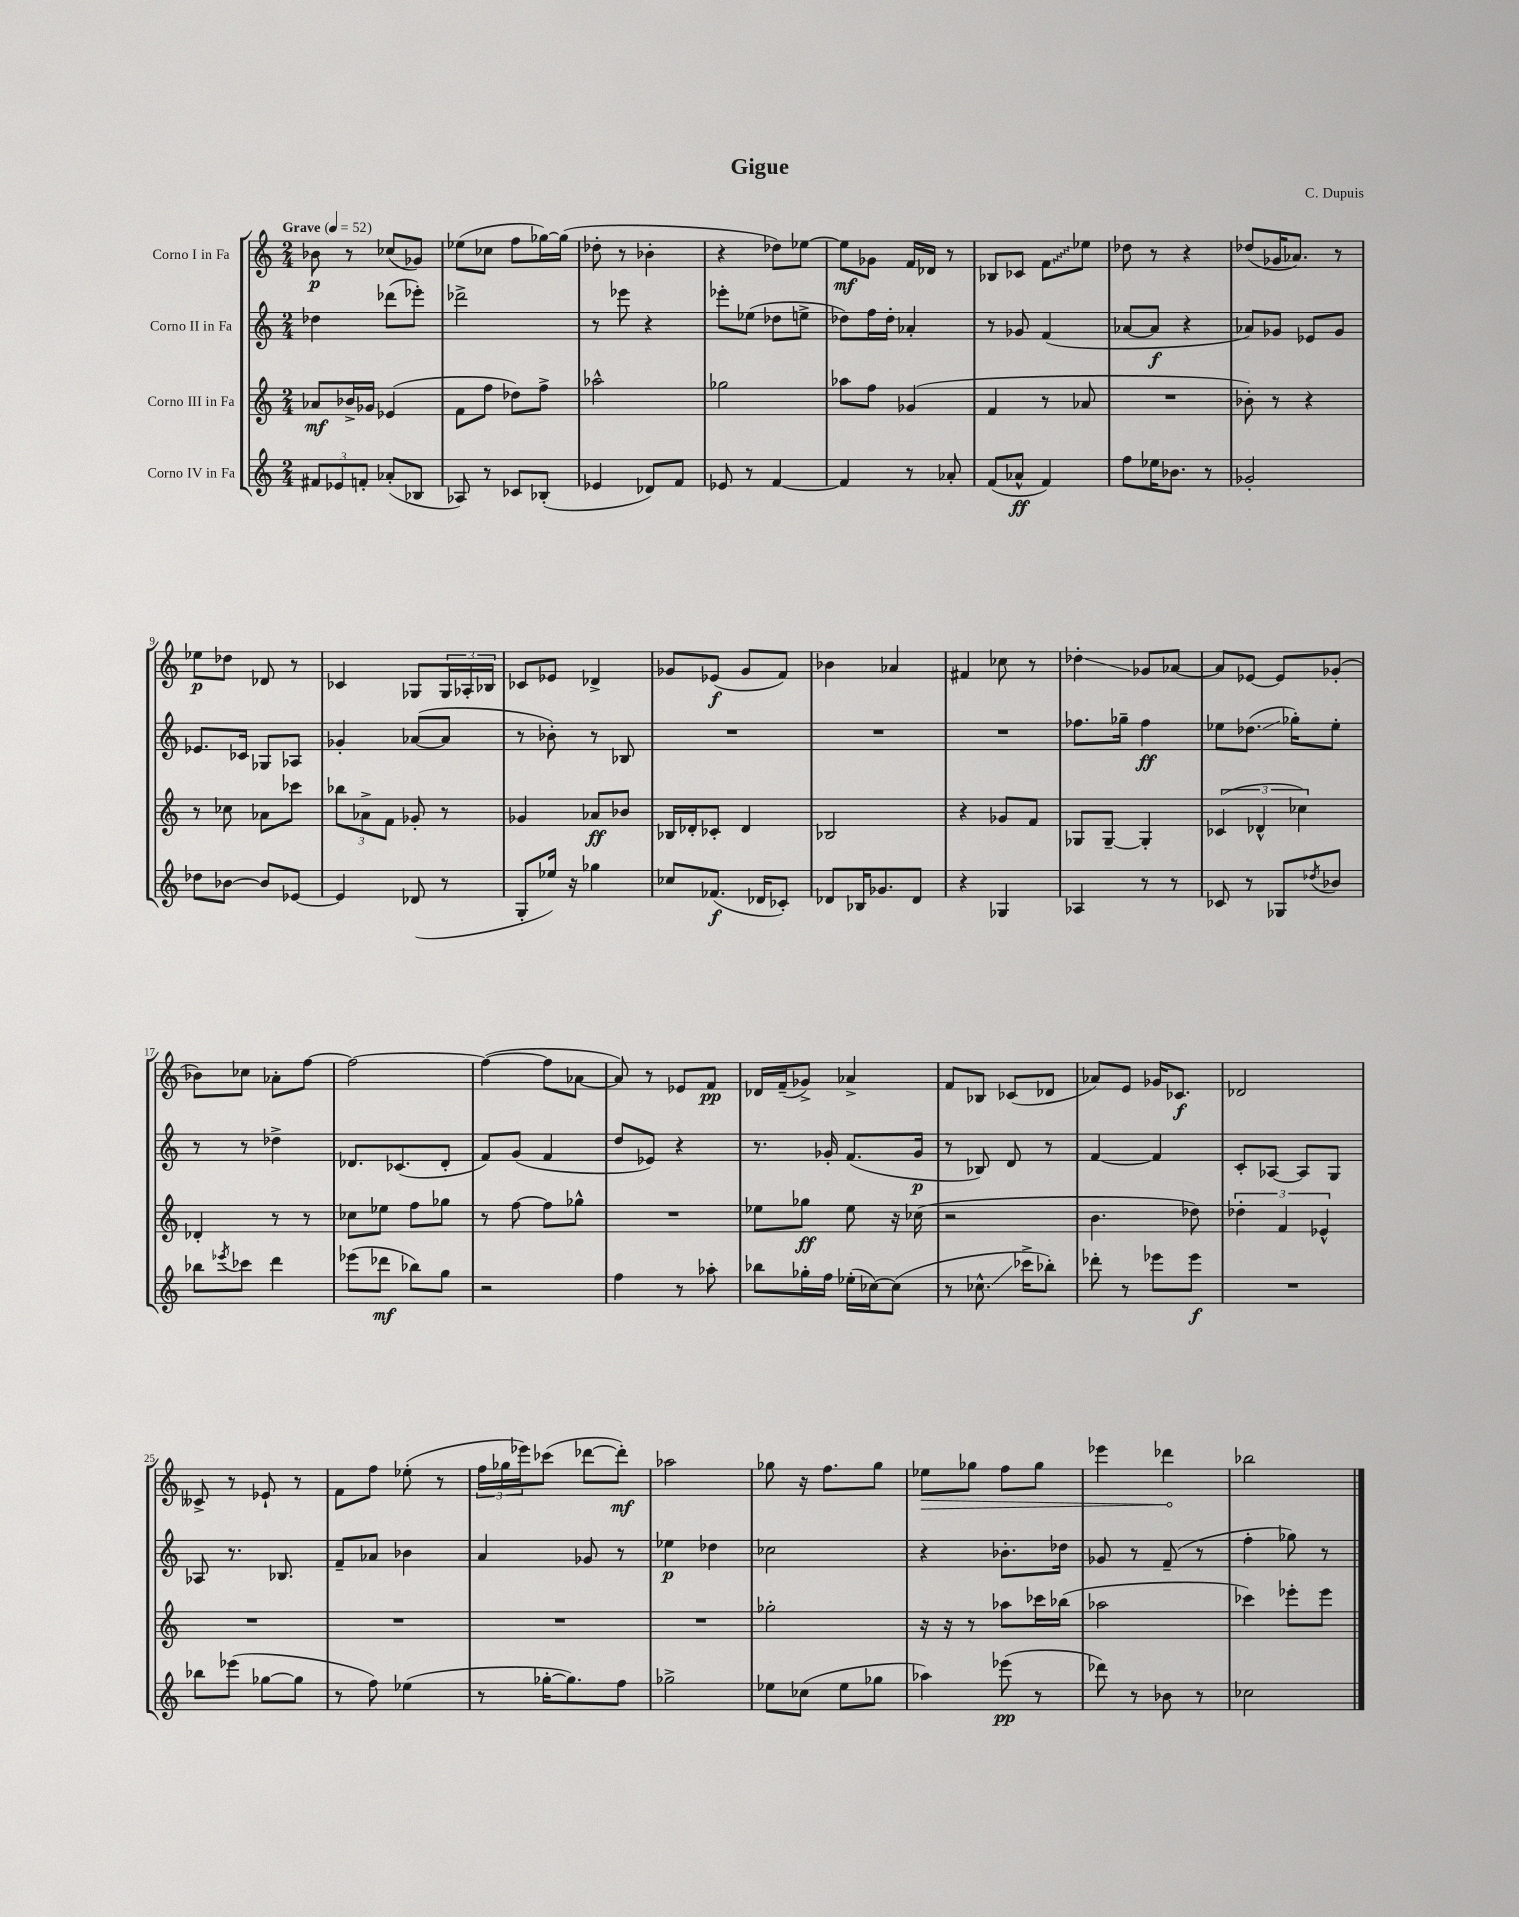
\header { title = "Gigue" composer = "C. Dupuis" }
<<
\new StaffGroup <<
\new Staff = "s0" \with { instrumentName = "Corno I in Fa" } {
    \clef treble \key c \major \numericTimeSignature \time 2/4 \tempo "Grave" 4 = 52
    bes'8\p r8 ces''8( ges'8) |
    ees''8( ces''8 f''8 ges''16~) ges''16( |
    des''8-. r8 bes'4-. |
    r4 des''8) ees''8~ |
    ees''8\mf ges'8 f'16 des'16 r8 |
    bes8 ces'8 \once \override Glissando.style = #'zigzag f'8\glissando ees''8 |
    des''8 r8 r4 |
    des''8( ges'16 aes'8.) r8 |
    ees''8\p des''8 des'8 r8 |
    ces'4 ges8 \tuplet 3/2 { ges16 aes16-. bes16 } |
    ces'8 ees'8 des'4-> |
    ges'8 ees'8\f( ges'8 f'8) |
    bes'4 aes'4 |
    fis'4 ces''8 r8 |
    des''4-.\glissando ges'8 aes'8~ |
    aes'8 ees'8~ ees'8 ges'8-.( |
    bes'8) ces''8 aes'8-. f''8~ |
    f''2~ |
    f''4~( f''8 aes'8~ |
    aes'8) r8 ees'8 f'8\pp |
    des'16 f'16--( ges'8->) aes'4-> |
    f'8 bes8 ces'8( des'8 |
    aes'8) e'8 ges'16 ces'8.\f |
    des'2 |
    ceses'8-> r8 ees'8-! r8 |
    f'8 f''8 ees''8-.( r8 |
    \tuplet 3/2 { f''16 ges''16 ees'''16) } ces'''8( des'''8~ des'''8-.\mf) |
    aes''2 |
    ges''8 r16 f''8. ges''8 |
    \once \override Hairpin.circled-tip = ##t ees''8\> ges''8 f''8 ges''8 |
    ees'''4 des'''4\! |
    bes''2 \bar "|." |
}
\new Staff = "s1" \with { instrumentName = "Corno II in Fa" } {
    \clef treble \key c \major \numericTimeSignature \time 2/4
    des''4 des'''8( ees'''8-.) |
    des'''2-> |
    r8 ees'''8 r4 |
    ees'''8-. ees''8( des''8 e''8-> |
    des''8) f''16 des''16-. aes'4-. |
    r8 ges'8 f'4( |
    aes'8~ aes'8\f r4 |
    aes'8) ges'8 ees'8 ges'8 |
    ees'8. ces'16 ges8 aes8 |
    ges'4-. aes'8~( aes'8 |
    r8 bes'8-.) r8 bes8 |
    R2 |
    R2 |
    R2 |
    fes''8. ges''16-- fes''4\ff |
    ees''8 des''8.\glissando( ges''16-.) ees''8-. |
    r8 r8 des''4-> |
    des'8. ces'8.( des'8-. |
    f'8) g'8( f'4 |
    d''8 ees'8) r4 |
    r8. ges'16-. f'8.( ges'16\p |
    r8 bes8) d'8 r8 |
    f'4~ f'4 |
    c'8-. aes8~ aes8 g8 |
    aes8 r8. bes8. |
    f'8-- aes'8 bes'4 |
    a'4 ges'8 r8 |
    ees''4\p des''4 |
    ces''2 |
    r4 bes'8.-. des''16 |
    ges'8 r8 f'8--( r8 |
    f''4-. ges''8) r8 \bar "|." |
}
\new Staff = "s2" \with { instrumentName = "Corno III in Fa" } {
    \clef treble \key c \major \numericTimeSignature \time 2/4
    aes'8\mf bes'16-> ges'16 ees'4( |
    f'8 f''8 des''8) f''8-> |
    aes''2-^ |
    ges''2 |
    aes''8 f''8 ges'4( |
    f'4 r8 aes'8 |
    R2 |
    bes'8-.) r8 r4 |
    r8 ces''8 aes'8 ces'''8 |
    \tuplet 3/2 { bes''8 aes'8-> f'8 } ges'8-. r8 |
    ges'4 aes'8\ff bes'8 |
    bes16 des'16-. ces'8-. des'4 |
    bes2 |
    r4 ges'8 f'8 |
    ges8 ges8~-- ges4-. |
    \tuplet 3/2 { ces'4( des'4-^ ces''4) } |
    des'4-. r8 r8 |
    ces''8 ees''8 f''8 ges''8 |
    r8 f''8~ f''8 ges''8-^ |
    R2 |
    ees''8 ges''8\ff ees''8 r16 ces''16( |
    r2 |
    b'4. des''8) |
    \tuplet 3/2 { des''4-. f'4 ees'4-^ } |
    R2 |
    R2 |
    R2 |
    R2 |
    ges''2-. |
    r16 r16 r8 aes''8 ces'''16 bes''16( |
    aes''2 |
    ces'''4) ees'''8-. ees'''8 \bar "|." |
}
\new Staff = "s3" \with { instrumentName = "Corno IV in Fa" } {
    \clef treble \key c \major \numericTimeSignature \time 2/4
    \tuplet 3/2 { fis'8 ees'8 f'8-. } aes'8-.( bes8 |
    aes8) r8 ces'8 bes8-.( |
    ees'4 des'8) f'8 |
    ees'8 r8 f'4~ |
    f'4 r8 aes'8-. |
    f'8( aes'8-^\ff f'4) |
    f''8 ees''16 bes'8. r8 |
    ges'2-. |
    des''8 bes'8~ bes'8 ees'8~ |
    ees'4 des'8( r8 |
    g8-. ees''16) r16 ges''4 |
    ces''8 fes'8.\f( des'16 ces'8-.) |
    des'8 bes16 ges'8. des'8 |
    r4 ges4 |
    aes4 r8 r8 |
    ces'8 r8 ges8 \acciaccatura { des''8 } bes'8 |
    bes''8 \acciaccatura { ees'''8 } ces'''8 d'''4 |
    ees'''8( des'''8\mf bes''8) g''8 |
    r2 |
    f''4 r8 aes''8-. |
    bes''8 ges''16-. f''16 ees''16-.( ces''16~) ces''8( |
    r8 ces''8.-^\glissando ces'''16-> bes''8-.) |
    des'''8-. r8 ees'''8 ees'''8\f |
    R2 |
    bes''8 ees'''8( ges''8~ ges''8 |
    r8 f''8) ees''4( |
    r8 ges''16~-. ges''8.) f''8 |
    ges''2-> |
    ees''8 ces''8( ees''8 ges''8 |
    aes''4) ees'''8\pp( r8 |
    des'''8) r8 bes'8 r8 |
    ces''2 \bar "|." |
}
>>
>>
